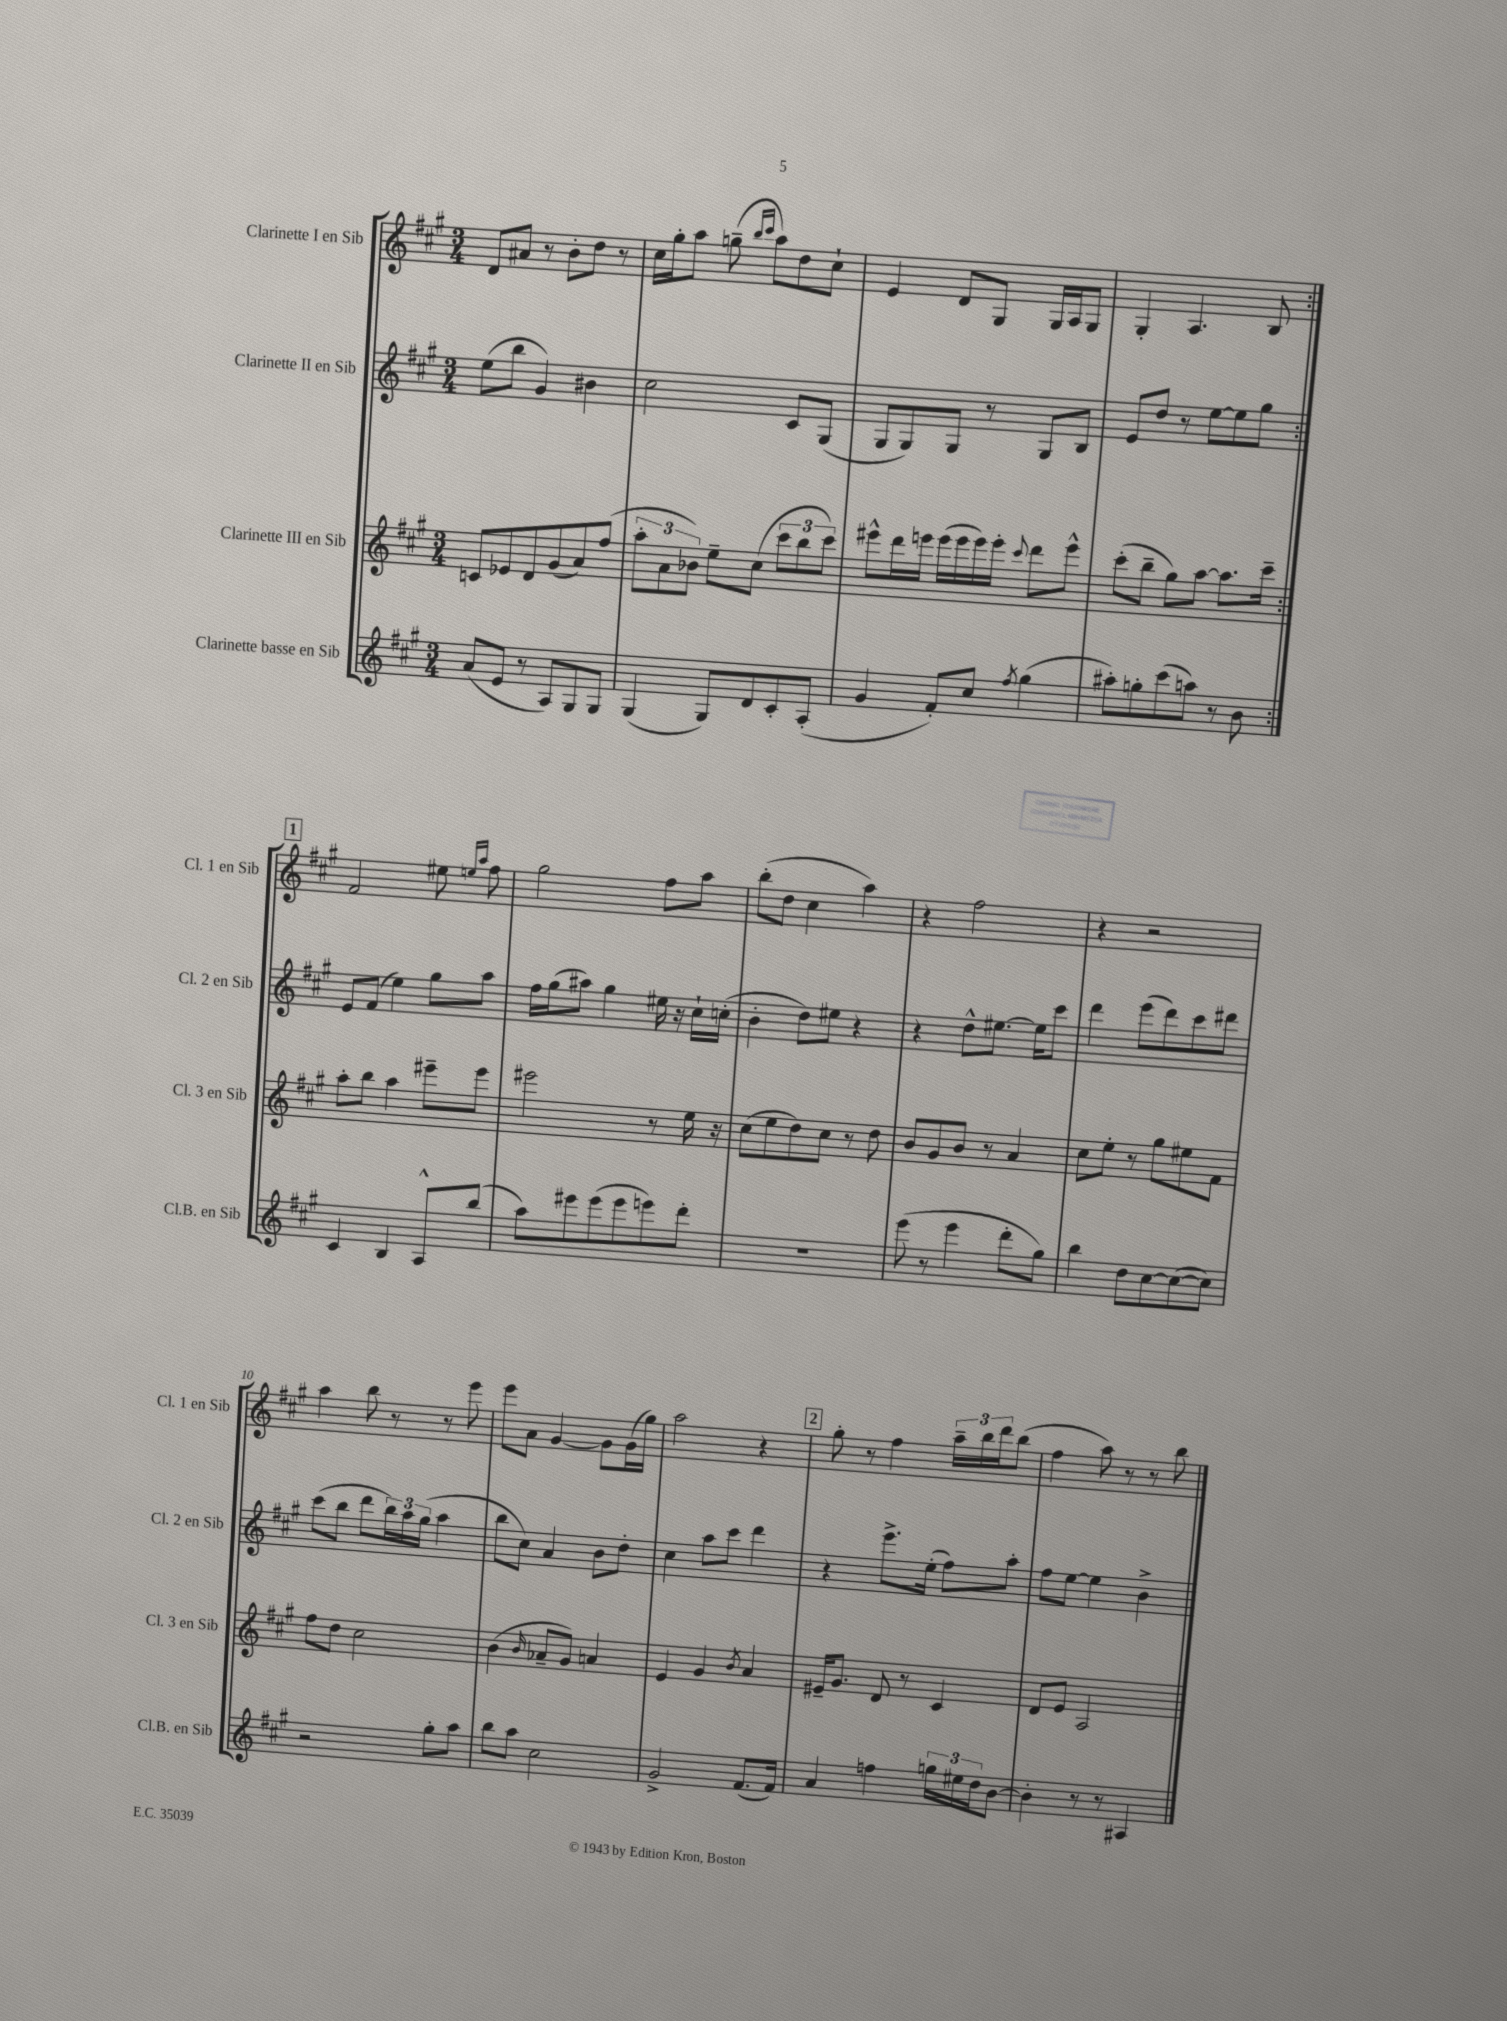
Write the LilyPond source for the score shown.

<<
\new StaffGroup <<
\new Staff = "s0" \with { instrumentName = "Clarinette I en Sib" shortInstrumentName = "Cl. 1 en Sib" } {
    \clef treble \key a \major \numericTimeSignature \time 3/4
    \repeat volta 2 { d'8 ais'8 r8 b'8-. d''8 r8 |
    cis''16 gis''16-. a''8 g''8--( \grace { b''16 cis'''16 } a''8) d''8 cis''8-! |
    e'4 d'8 gis8 gis16 a16 gis8 |
    gis4-. a4. b8 | }
    \mark \markup { \box "1" } fis'2 eis''8 \grace { e''16 a''16 } fis''8 |
    gis''2 fis''8 a''8 |
    b''8-.( d''8 cis''4 a''4) |
    r4 fis''2 |
    r4 r2 |
    a''4 b''8 r8 r8 e'''8 |
    e'''8 a'8 gis'4~ gis'8 gis'16( gis''16) |
    a''2 r4 |
    \mark \markup { \box "2" } gis''8-. r8 fis''4 \tuplet 3/2 { a''16-- b''16 d'''16 } b''8( |
    fis''4 a''8) r8 r8 b''8 \bar "|." |
}
\new Staff = "s1" \with { instrumentName = "Clarinette II en Sib" shortInstrumentName = "Cl. 2 en Sib" } {
    \clef treble \key a \major \numericTimeSignature \time 3/4
    \repeat volta 2 { e''8( b''8 gis'4) bis'4 |
    cis''2 cis'8 gis8( |
    gis8 gis8) gis8 r8 gis8 b8 |
    e'8 d''8 r8 e''8~ e''8 gis''8 | }
    \mark \markup { \box "1" } e'8 fis'8( e''4) gis''8 a''8 |
    fis''16 gis''16( ais''8) gis''4 eis''16 r16 cis''16-! c''16-.( |
    b'4-. d''8) eis''8 r4 |
    r4 d''8-^ eis''8.~ eis''16 cis'''8 |
    d'''4 e'''8( d'''8) cis'''8 dis'''8 |
    cis'''8( b''8 d'''8 \tuplet 3/2 { b''16) a''16 gis''16( } a''4 |
    b''8 cis''8) a'4 b'8 d''8-. |
    cis''4 a''8 cis'''8 d'''4 |
    \mark \markup { \box "2" } r4 e'''8.-> e''16-.( fis''8) a''8-. |
    fis''8 e''8~ e''4 b'4-> \bar "|." |
}
\new Staff = "s2" \with { instrumentName = "Clarinette III en Sib" shortInstrumentName = "Cl. 3 en Sib" } {
    \clef treble \key a \major \numericTimeSignature \time 3/4
    \repeat volta 2 { c'8 ees'8 d'8 gis'8( a'8) fis''8( |
    \tuplet 3/2 { a''8-. a'8 bes'8) } e''8-- cis''8( \tuplet 3/2 { cis'''8 b''8 cis'''8) } |
    eis'''8-^ d'''16 e'''16 e'''16( e'''16 e'''16) e'''16-. \appoggiatura { cis'''8 } d'''8 e'''8-^ |
    cis'''8-.( b''8-- gis''8) a''8~ a''8. cis'''16-- | }
    \mark \markup { \box "1" } a''8-. b''8 a''4 eis'''8-- eis'''8 |
    eis'''2 r8 e''16 r16 |
    cis''8( e''8 d''8) cis''8 r8 d''8 |
    b'8 gis'8 b'8 r8 a'4 |
    cis''8 e''8-. r8 gis''8 eis''8 fis'8 |
    fis''8 d''8 cis''2 |
    b'4( \grace { b'16 } aes'8-- gis'8) a'4 |
    e'4 gis'4 \acciaccatura { b'8 } a'4 |
    \mark \markup { \box "2" } eis'16-- gis'8. d'8 r8 cis'4 |
    d'8 e'8 a2 \bar "|." |
}
\new Staff = "s3" \with { instrumentName = "Clarinette basse en Sib" shortInstrumentName = "Cl.B. en Sib" } {
    \clef treble \key a \major \numericTimeSignature \time 3/4
    \repeat volta 2 { a'8( e'8 r8 a8) gis8 gis8 |
    gis4( gis8) d'8 cis'8-. a8-.( |
    gis'4 fis'8-.) cis''8 \acciaccatura { fis''8 } gis''4( |
    ais''8-.) g''8-. cis'''8( a''8) r8 b'8 | }
    \mark \markup { \box "1" } cis'4 b4 a8-^ b''8( |
    a''8) eis'''8 eis'''8( eis'''8 e'''8) d'''8-. |
    R2. |
    e'''8( r8 e'''4 d'''8-. gis''8) |
    b''4 d''8 cis''8~ cis''8~( cis''8) |
    r2 gis''8-. a''8 |
    b''8 a''8 cis''2 |
    gis'2-> fis'8.( fis'16) |
    \mark \markup { \box "2" } a'4 f''4 \tuplet 3/2 { g''16 eis''16 d''16 } b'8~ |
    b'4-. r8 r8 ais4 \bar "|." |
}
>>
>>
